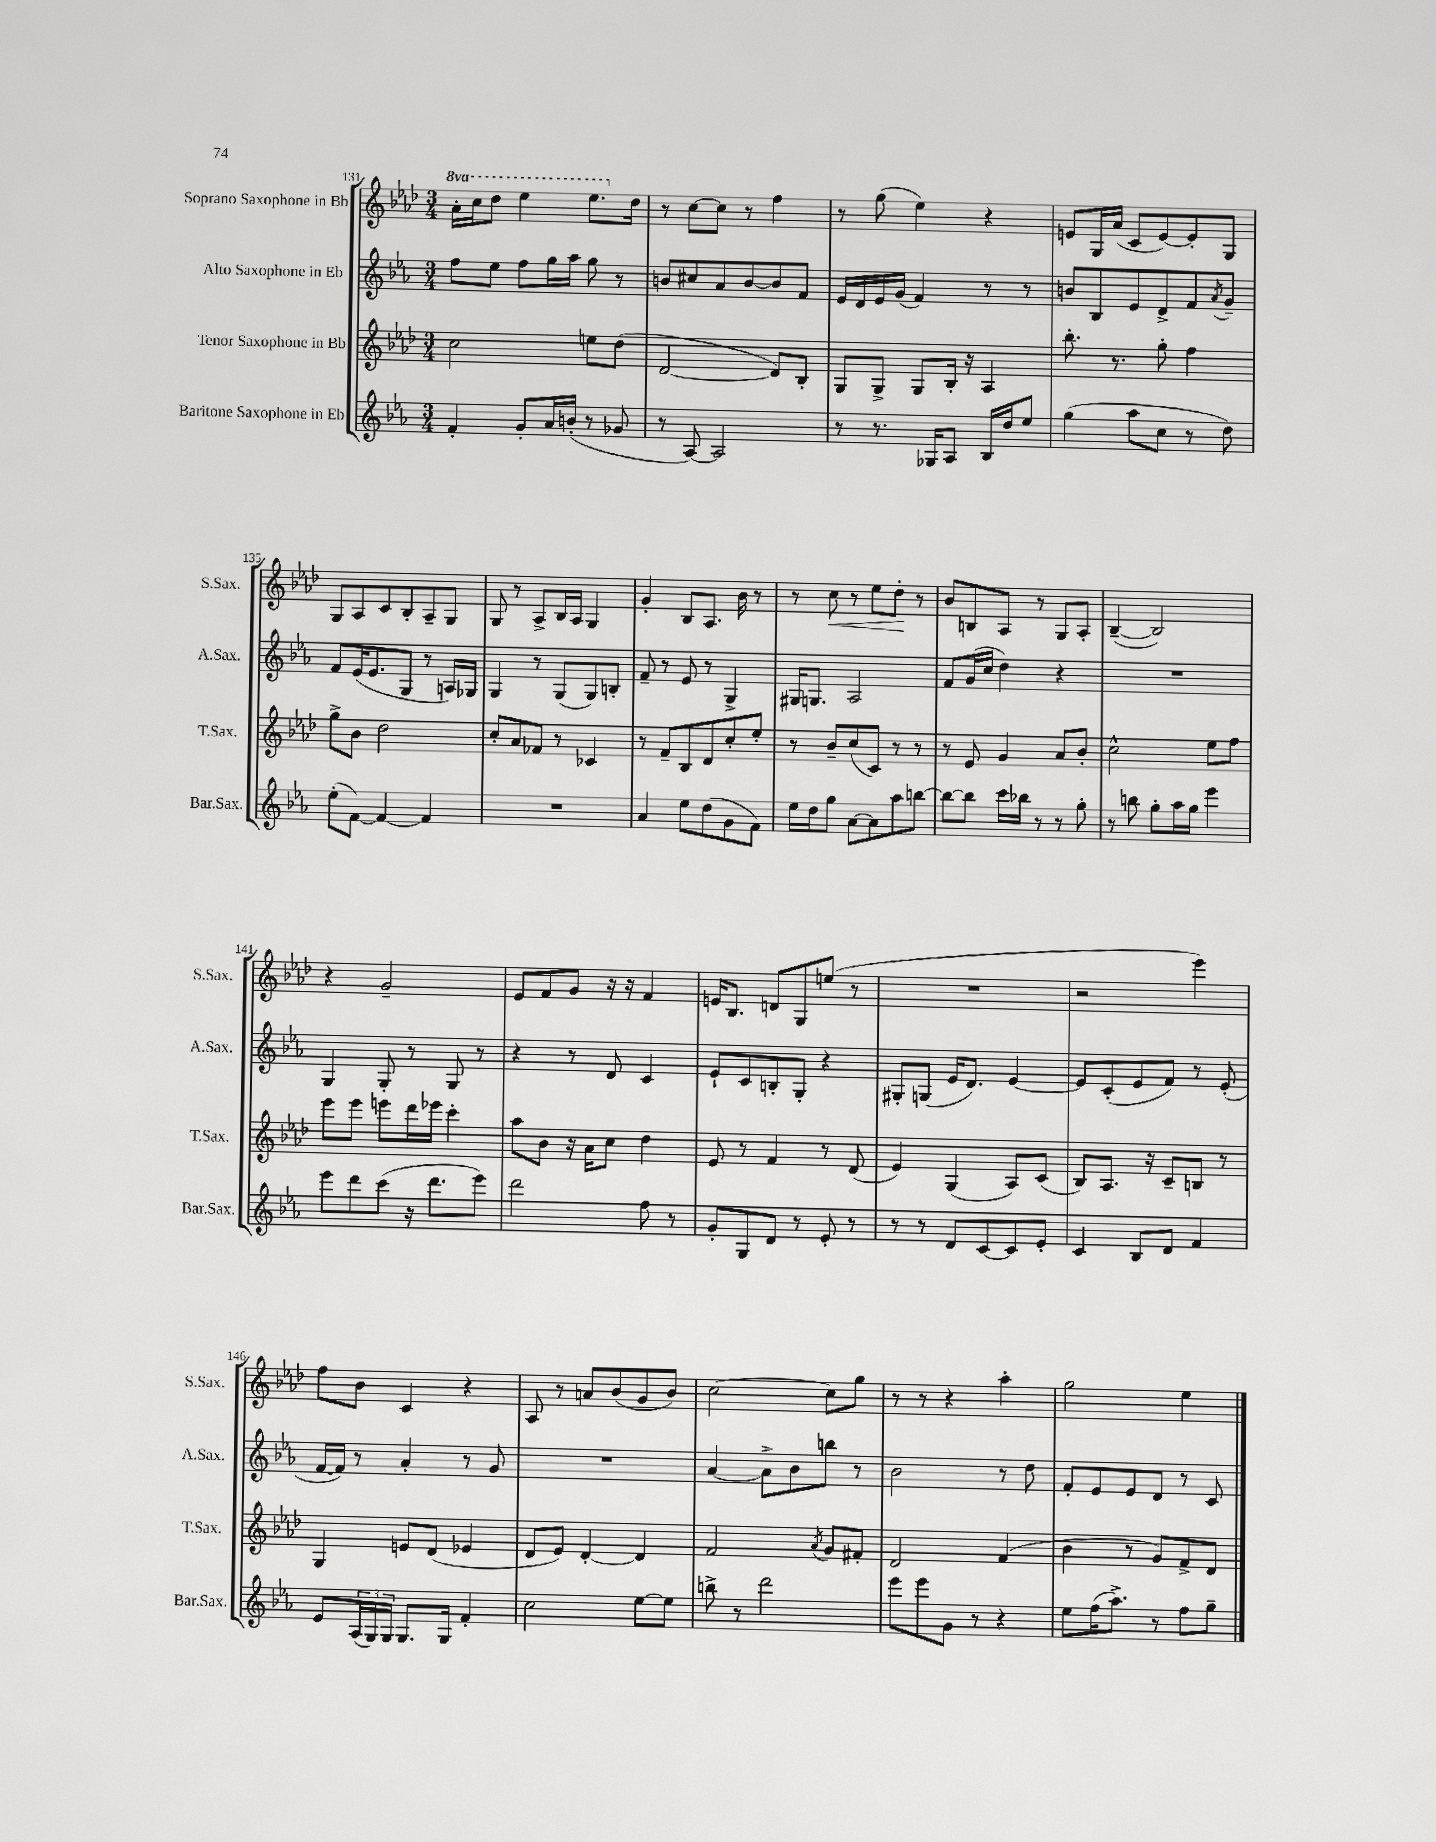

**kern	**kern	**kern	**kern	**dynam
*part4	*part3	*part2	*part1	*part1
*staff4	*staff3	*staff2	*staff1	*staff1
*I"Baritone Saxophone in Eb	*I"Tenor Saxophone in Bb	*I"Alto Saxophone in Eb	*I"Soprano Saxophone in Bb	*
*I'Bar.Sax.	*I'T.Sax.	*I'A.Sax.	*I'S.Sax.	*
*clefG2	*clefG2	*clefG2	*clefG2	*
*k[b-e-a-]	*k[b-e-a-d-]	*k[b-e-a-]	*k[b-e-a-d-]	*
*M3/4	*M3/4	*M3/4	*M3/4	*
*	*	*	*8va	*
=131	=131	=131	=131	=131
4f'/	2cc\	8ff\L	16aa-'\LL	.
.	.	.	16ccc\J	.
.	.	8ee-\J	8ddd-\J	.
8g'/L	.	8ff\L	4eee-\	.
16a-/L	.	16gg\L	.	.
(16bn'/JJ	.	16aa-\JJ	.	.
8r	8een\L	8gg\	8.eee-\L	.
8g-X/	(8dd-\J	8r	.	.
*	*	*	*X8va	*
.	.	.	16dd-\Jk	.
=132	=132	=132	=132	=132
8r	[2d-/	8bn/L	8r	.
[8A-/)	.	8cc#X/	[8cc\L	.
2A-/]	.	8a-/	8cc\J]	.
.	.	[8b/	8r	.
.	8d-/L])	8b/]	4ff\	.
.	8B-'/J	8f/J	.	.
=133	=133	=133	=133	=133
8r	8G/L	16e-/LL	8r	.
.	.	16d/	.	.
8.r	8G^/J	16e-/	(8gg\	.
.	.	(16g/JJ	.	.
.	8G/L	4f/)	4ee-\)	.
16G-X/KL	.	.	.	.
8A-/J	16B-'/Jk	.	.	.
.	16r	.	.	.
16B-/LL	4A-/	8r	4r	.
16dd/J	.	.	.	.
8ee-/J	.	8r	.	.
=134	=134	=134	=134	=134
(4gg\	8.bb-'\	8bn/L	8en/L	.
.	.	8B-/	16G/L	.
.	8.r	.	(16a-/JJ	.
8aa-\L	.	8e-/	8c/L	.
8cc\J	8gg'\	8d^/	[8e/)	.
8r	4ff\	8f/	8e'/]	.
.	.	8qa-/	.	.
8dd\)	.	8g~/J	8G/J	.
!!LO:LB:g=z
=135	=135	=135	=135	=135
(8ee-'\L	8gg^\L	8f/L	8G/L	.
[8f\J)	8b-\J	(16e-/K	8A-/	.
.	.	8.e-/	.	.
4f/_	2dd-\	.	8c/	.
.	.	8G/J	8B-'/	.
4f/]	.	8r	8A-~/	.
.	.	16An/LL)	8G/J	.
.	.	16G-X/JJ	.	.
=136	=136	=136	=136	=136
2.r	8cc'/L	4G/	8G/	.
.	8a-/	.	8r	.
.	8f-X/J	8r	8A-^/L	.
.	8r	(8G/L	16B-/L	.
.	.	.	16A-/JJ	.
.	4c-X/	8G/)	4G/	.
.	.	8Bn'/J	.	.
=137	=137	=137	=137	=137
4a-/	8r	8f~/	4g'/	.
.	8f~/L	8r	.	.
8ee-\L	8B-/	8e-/	8B-/L	.
(8dd\	8d-/	8r	8.A-/J	.
8g\	8cc'/	4G^/	.	.
.	.	.	16b-\	.
8f\J)	8ee-'/J	.	8r	.
=138	=138	=138	=138	=138
16ee-\LL	8r	16G#X/KL	8r	.
16dd\J	.	8.Gn/J	.	.
!	!	!	!	!LO:HP:b
8gg\J	8b-~/L	.	8cc\	<
[8a-\L	(8cc/	2A-/	8r	.
8a-\]	8c/J)	.	8ee-\L	.
8aa-\	8r	.	8dd-'\J	.
[8bbn\J	8r	.	8r	[
=139	=139	=139	=139	=139
8bb\L_	8r	8f/L	8b-/L	.
8bb\J]	8e-/	(16g/L	8Bn/	.
.	.	16cc/JJ	.	.
16ccc\LL	4g/	4dd\)	8A-/J	.
16bb-X\JJ	.	.	.	.
8r	.	.	8r	.
8r	8a-/L	4r	8G/L	.
8gg'\	8b-'/J	.	8A-'/J	.
=140	=140	=140	=140	=140
8r	2cc^^\	2.r	([4B-~/	.
8bbn\	.	.	.	.
8gg'\L	.	.	2B-/])	.
16aa-\L	.	.	.	.
16gg\JJ	.	.	.	.
4eee-\	8ee-\L	.	.	.
.	8ff\J	.	.	.
!!LO:LB:g=z
=141	=141	=141	=141	=141
8eee-\L	8eee-\L	4G/	4r	.
8ddd\	8eee-\J	.	.	.
(8ccc\J	8eeen\L	8G'/	2g~/	.
16r	16ddd-\L	8r	.	.
8.ddd\L	16eee-X\JJ	.	.	.
.	4ccc'\	8G/	.	.
8eee-\J)	.	8r	.	.
=142	=142	=142	=142	=142
2ddd\	8aa-\L	4r	8e-/L	.
.	8b-\J	.	8f/	.
.	16r	8r	8g/J	.
.	16a-\KL	.	.	.
.	8cc\J	8d/	16r	.
.	.	.	16r	.
8ff\	4dd-\	4c/	4f/	.
8r	.	.	.	.
=143	=143	=143	=143	=143
8g'/L	8e-/	8e-`/L	16en/KL	.
.	.	.	8.B-/J	.
8G/	8r	8c/	.	.
8d/J	4f/	8Bn'/	8dn/L	.
8r	.	8G'/J	8G/	.
8e-'/	8r	4r	(8een/J	.
8r	(8d-/	.	8r	.
=144	=144	=144	=144	=144
8r	4e-/)	8G#X'/L	2.r	.
8r	.	(8Gn/J	.	.
8d/L	(4G/	16e-/KL	.	.
.	.	8.d/J)	.	.
[8c/	.	.	.	.
8c/]	8A-/L)	[4e-/	.	.
8e-'/J	(8c/J	.	.	.
=145	=145	=145	=145	=145
4c/	8B-/L)	8e-/L]	2r	.
.	8.A-/J	(8c'/	.	.
8B-/L	.	8e-/	.	.
.	16r	.	.	.
8d/J	8c~/L	8f/J)	.	.
4f/	8Bn/J	8r	4eee-\)	.
.	8r	(8e-'/	.	.
!!LO:LB:g=z
=146	=146	=146	=146	=146
8e-/L	4G/	[16f/LL	8ff\L	.
.	.	16f/JJ])	.	.
(24A-/L	.	8r	8b-\J	.
24G/)	.	.	.	.
24G/JJ	.	.	.	.
8.G/L	8en/L	4a-'/	4c/	.
.	(8d-/J	.	.	.
16G/Jk	.	.	.	.
4f'/	4e-X/	8r	4r	.
.	.	8g/	.	.
=147	=147	=147	=147	=147
2cc\	8d-/L	2.r	8A-/	.
.	8e-/J)	.	8r	.
.	[4d-'/	.	8an/L	.
.	.	.	(8b-/	.
[8ee-\L	4d-/]	.	8g/	.
8ee-\J]	.	.	8b-/J)	.
=148	=148	=148	=148	=148
8bbn^\	2f/	[4a-/	[2cc\	.
8r	.	.	.	.
2ddd\	.	8a-^\L]	.	.
.	.	8b-\	.	.
.	8qa-/	.	.	.
.	8g/L	8bbn\J	8cc\L]	.
.	8f#X'/J	8r	8gg\J	.
=149	=149	=149	=149	=149
8eee-\L	2d-/	2b-\	8r	.
8eee-\	.	.	8r	.
8g\J	.	.	4r	.
8r	.	.	.	.
4r	(4f/	8r	4aa-'\	.
.	.	8dd\	.	.
=150	=150	=150	=150	=150
8ee-\L	4b-\	8f'/L	2gg\	.
(16ff\K	.	8e-/	.	.
8.aa-^\J)	.	.	.	.
.	8r	8e-/	.	.
8r	8g/L)	8d/J	.	.
8ff\L	8f^/	8r	4ee-\	.
8gg~\J	8d-/J	8c/	.	.
==	==	==	==	==
*-	*-	*-	*-	*-
